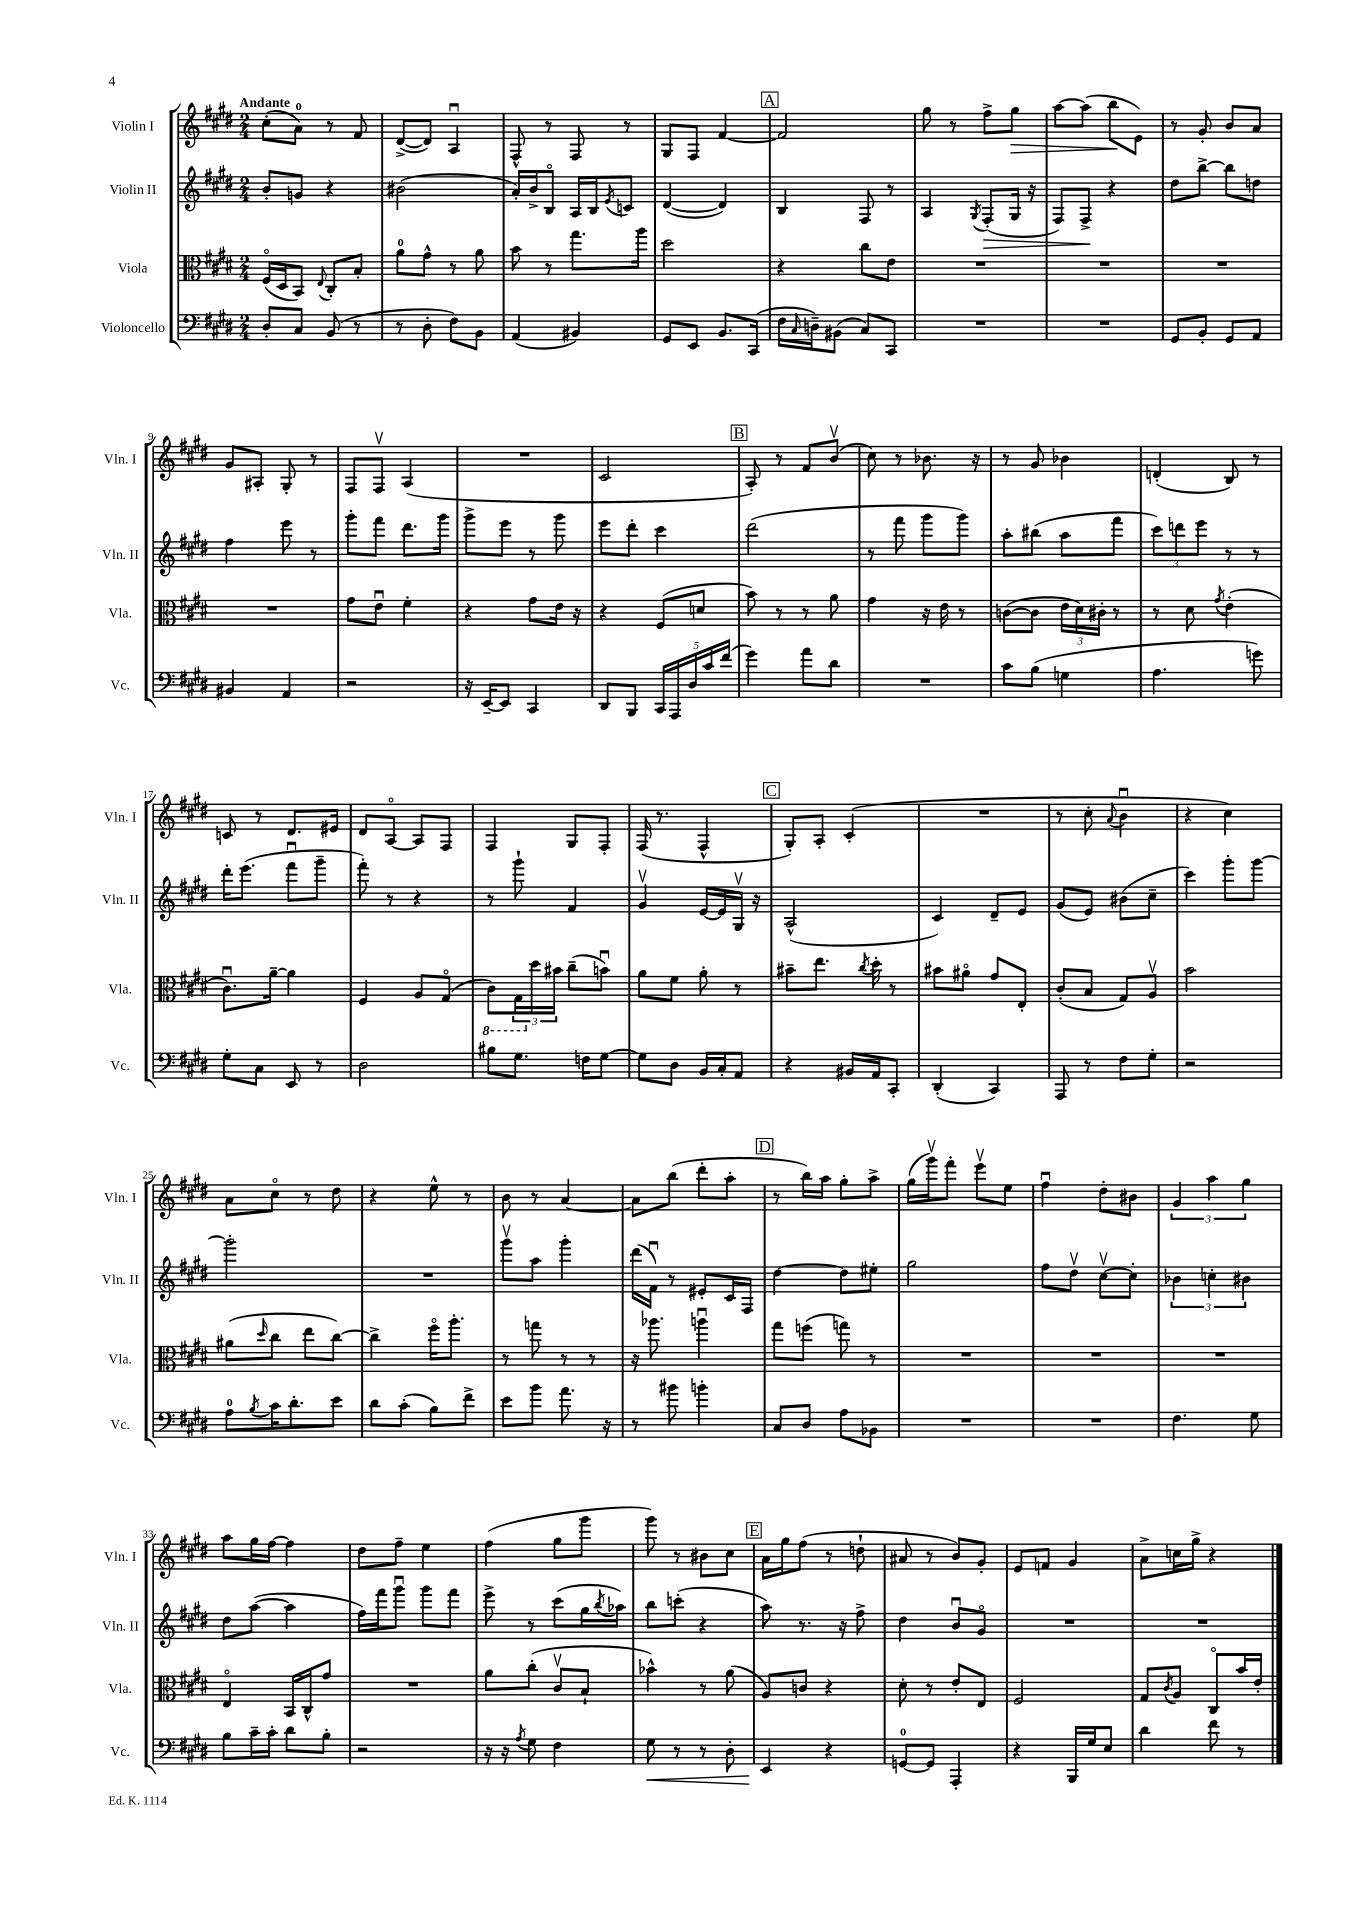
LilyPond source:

<<
\new StaffGroup <<
\new Staff = "s0" \with { instrumentName = "Violin I" shortInstrumentName = "Vln. I" } {
    \clef treble \key e \major \numericTimeSignature \time 2/4 \tempo "Andante"
    cis''8-.( a'8-0) r8 fis'8 |
    dis'8~->( dis'8) a4\downbow |
    fis8-^ r8 fis8 r8 |
    gis8 fis8 fis'4~ |
    \mark \markup { \box "A" } fis'2 |
    gis''8 r8 fis''8-> gis''8\> |
    a''8~ a''8( b''8\! e'8) |
    r8 gis'8-. b'8 a'8 |
    gis'8 ais8-. gis8-. r8 |
    fis8 fis8\upbow a4( |
    R2 |
    cis'2 |
    \mark \markup { \box "B" } a8-.) r8 fis'8 b'8\upbow( |
    cis''8) r8 bes'8. r16 |
    r8 gis'8 bes'4 |
    d'4-.( b8) r8 |
    c'8 r8 dis'8. eis'16 |
    dis'8 a8~\flageolet a8 fis8 |
    fis4 gis8 fis8-. |
    fis16( r8. fis4-^ |
    \mark \markup { \box "C" } gis8-.) a8-. cis'4-.( |
    R2 |
    r8 cis''8-. \appoggiatura { a'8 } b'4\downbow |
    r4 cis''4) |
    a'8 cis''8\flageolet r8 dis''8 |
    r4 e''8-^ r8 |
    b'8 r8 a'4~ |
    a'8 b''8( dis'''8-. a''8-. |
    \mark \markup { \box "D" } r8 b''16) a''16 gis''8-. a''8-> |
    gis''16( gis'''16\upbow) fis'''8-. e'''8\upbow e''8 |
    fis''4\downbow dis''8-. bis'8 |
    \tuplet 3/2 { gis'4 a''4 gis''4 } |
    a''8 gis''16 fis''16~ fis''4 |
    dis''8 fis''8-- e''4 |
    fis''4( gis''8 gis'''8 |
    gis'''8) r8 bis'8 cis''8 |
    \mark \markup { \box "E" } a'16 gis''16 fis''8( r8 d''8-! |
    ais'8 r8 b'8) gis'8-. |
    e'8 f'8 gis'4 |
    a'8-> c''16 gis''16-> r4 \bar "|." |
}
\new Staff = "s1" \with { instrumentName = "Violin II" shortInstrumentName = "Vln. II" } {
    \clef treble \key e \major \numericTimeSignature \time 2/4
    b'8-. g'8 r4 |
    bis'2( |
    a'16-.) b'16-> b8\flageolet a16 b16 \acciaccatura { e'8 } c'8 |
    dis'4~( dis'4) |
    \mark \markup { \box "A" } b4 fis8 r8 |
    a4 \acciaccatura { gis8 } fis8-.\>( gis16 r16 |
    fis8) fis8->\! r4 |
    dis''8 b''8~-> b''8 d''8 |
    fis''4 e'''8 r8 |
    gis'''8-. fis'''8 dis'''8. gis'''16 |
    gis'''8-> e'''8 r8 gis'''8 |
    e'''8 dis'''8-. cis'''4 |
    \mark \markup { \box "B" } dis'''2( |
    r8 fis'''8 gis'''8 gis'''8) |
    a''8-. bis''8( a''8 fis'''8 |
    \tuplet 3/2 { cis'''8) d'''8 e'''8 } r8 r8 |
    dis'''16-. e'''8.( fis'''8\downbow gis'''8-- |
    fis'''8-.) r8 r4 |
    r8 gis'''8-! fis'4 |
    gis'4\upbow e'16~ e'16 gis16\upbow r16 |
    \mark \markup { \box "C" } a2-^( |
    cis'4) dis'8-- e'8 |
    gis'8( e'8) bis'8( cis''8-- |
    cis'''4) gis'''8-. gis'''8~ |
    gis'''2-. |
    R2 |
    gis'''8\upbow a''8 gis'''4-. |
    dis'''16( fis'16\downbow) r8 eis'8-. cis'16 fis16 |
    \mark \markup { \box "D" } dis''4~ dis''8 eis''8-. |
    gis''2 |
    fis''8 dis''8\upbow cis''8~\upbow cis''8-. |
    \tuplet 3/2 { bes'4 c''4-. bis'4 } |
    dis''8 a''8~( a''4 |
    fis''16) fis'''16 gis'''8\downbow gis'''8 fis'''8 |
    e'''8-> r8 cis'''8( gis''16 \acciaccatura { b''8 } aes''16) |
    b''8 c'''8-.( r4 |
    \mark \markup { \box "E" } a''8) r8. r16 fis''8-> |
    dis''4 b'8\downbow gis'8\flageolet |
    R2 |
    R2 \bar "|." |
}
\new Staff = "s2" \with { instrumentName = "Viola" shortInstrumentName = "Vla." } {
    \clef alto \key e \major \numericTimeSignature \time 2/4
    fis16\flageolet( dis16 b,8) \appoggiatura { e8 } cis8-. b8-. |
    a'8-0 gis'8-^ r8 a'8 |
    b'8 r8 gis''8. a''16 |
    dis''2 |
    \mark \markup { \box "A" } r4 cis''8 e'8 |
    R2 |
    R2 |
    R2 |
    R2 |
    gis'8 e'8\downbow fis'4-. |
    r4 gis'8 e'16 r16 |
    r4 fis8( d'8 |
    \mark \markup { \box "B" } b'8) r8 r8 a'8 |
    gis'4 r16 e'16 r8 |
    c'8~( c'8 \tuplet 3/2 { e'16 dis'16) cis'16-. } r8 |
    r8 dis'8 \acciaccatura { gis'8 } e'4-.( |
    cis'8.\downbow) a'16~-- a'4 |
    fis4 a8 gis8\flageolet( |
    \ottava #-1 cis8) \tuplet 3/2 { gis,16 \ottava #0 dis''16 bis'16 } cis''8--( b'8\downbow) |
    a'8 fis'8 a'8-. r8 |
    \mark \markup { \box "C" } bis'8-- e''8. \acciaccatura { cis''8 } dis''16-. r8 |
    bis'8 ais'8\flageolet gis'8 e8-. |
    cis'8-.( b8 gis8) a8\upbow |
    b'2 |
    ais'8( \grace { dis''16 } cis''8 e''8 cis''8~) |
    cis''4-> fis''16\flageolet a''8.-. |
    r8 g''8 r8 r8 |
    r16 aes''8. a''4\downbow |
    \mark \markup { \box "D" } gis''8 f''8( g''8) r8 |
    R2 |
    R2 |
    R2 |
    e4\flageolet b,16 cis16-^ gis'8 |
    R2 |
    a'8 cis''8-.( cis'8\upbow b8-! |
    bes'4-^) r8 a'8( |
    \mark \markup { \box "E" } a8) c'8 r4 |
    dis'8-. r8 e'8-. e8 |
    fis2 |
    gis8 \acciaccatura { cis'8 } a8 cis8\flageolet b'16 e'16-. \bar "|." |
}
\new Staff = "s3" \with { instrumentName = "Violoncello" shortInstrumentName = "Vc." } {
    \clef bass \key e \major \numericTimeSignature \time 2/4
    dis8-. cis8 b,8( r8 |
    r8 dis8-. fis8) b,8 |
    a,4( bis,4) |
    gis,8 e,8 b,8. cis,16( |
    \mark \markup { \box "A" } fis16 \grace { cis16 } d16--) bis,8( cis8) cis,8 |
    R2 |
    R2 |
    gis,8 b,8-. gis,8 a,8 |
    bis,4 a,4 |
    r2 |
    r16 e,16~-- e,8 cis,4 |
    dis,8 b,,8 \tuplet 5/4 { cis,16 a,,16 dis16 cis'16 fis'16( } |
    \mark \markup { \box "B" } gis'4) a'8 dis'8 |
    R2 |
    cis'8 b8( g4 |
    a4. g'8) |
    gis8-. cis8 e,8 r8 |
    dis2 |
    bis8 gis8. f16 gis8~ |
    gis8 dis8 b,16 cis16-. a,8 |
    \mark \markup { \box "C" } r4 bis,16 a,16 cis,8-. |
    dis,4-.( cis,4) |
    a,,8 r8 fis8 gis8-. |
    r2 |
    a8-0 \acciaccatura { b8 } cis'16 dis'8.-. e'8 |
    dis'8 cis'8-.( b8) fis'8-> |
    e'8 b'8 a'8. r16 |
    r8 bis'8 b'4-. |
    \mark \markup { \box "D" } cis8 dis8 a8 bes,8 |
    R2 |
    R2 |
    fis4. gis8 |
    b8 cis'16-- cis'16-. dis'8 b8-. |
    r2 |
    r16 r16 \acciaccatura { a8 } gis8 fis4 |
    gis8\< r8 r8 dis8-. |
    \mark \markup { \box "E" } e,4\! r4 |
    g,8-0~ g,8 a,,4-. |
    r4 b,,16 gis16 e8 |
    dis'4 fis'8 r8 \bar "|." |
}
>>
>>
